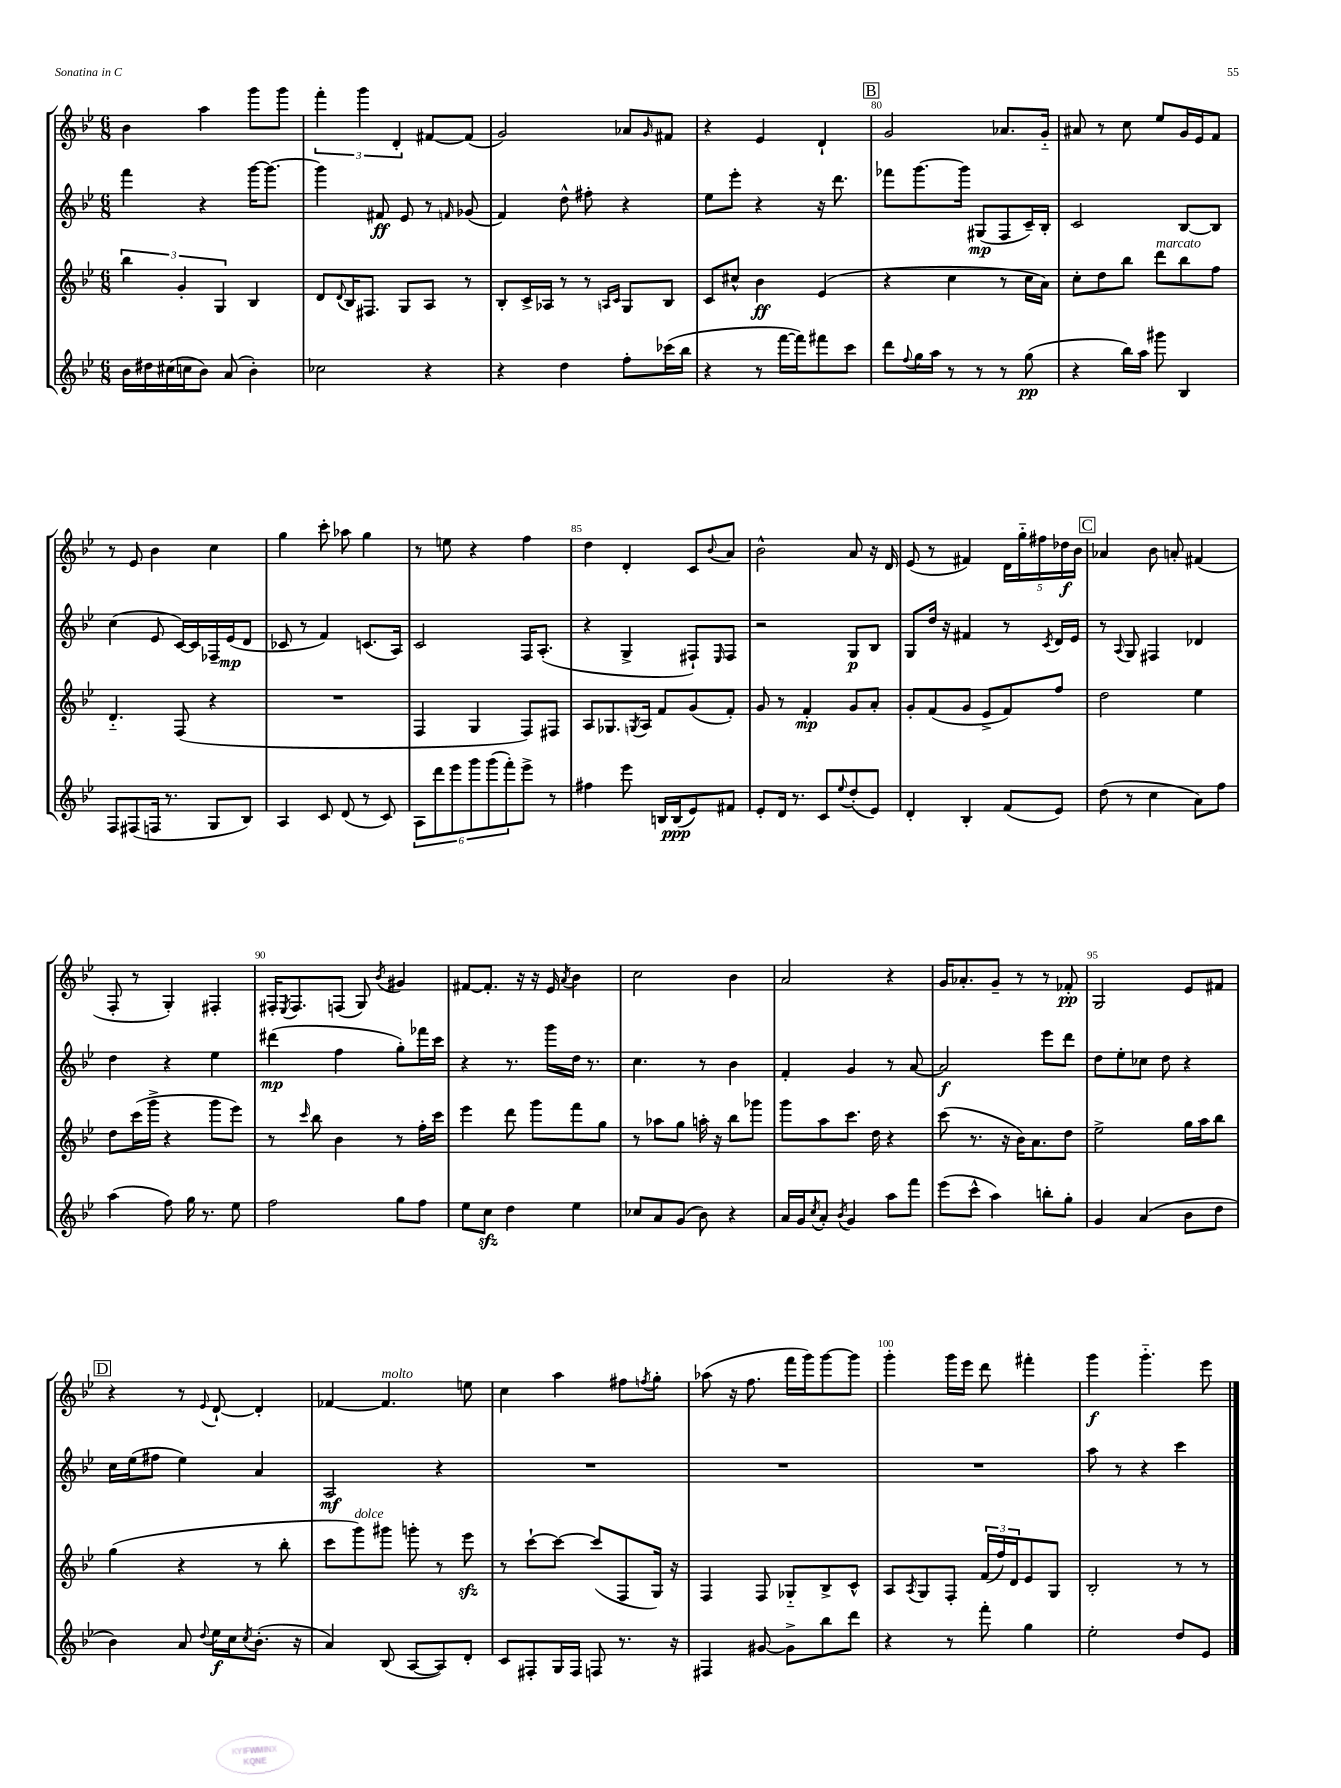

**kern	**kern	**kern	**kern
*staff4	*staff3	*staff2	*staff1
*clefG2	*clefG2	*clefG2	*clefG2
*k[b-e-]	*k[b-e-]	*k[b-e-]	*k[b-e-]
*M6/8	*M6/8	*M6/8	*M6/8
16b-\LL	6bb-\	4fff\	4b-\
16dd#\	.	.	.
(16cc#\	.	.	.
.	6g'/	.	.
16cc\J	.	.	.
8b-\J)	.	4r	4aa\
.	6G/	.	.
(8a/	.	.	.
4b-'\)	4B-/	[16ggg\LK	8ggg\L
.	.	8.ggg\_J	.
.	.	.	8ggg\J
=	=	=	=
2cc-\	8d/L	4ggg\]	6fff'\
.	8qqd/	.	.
.	16B-/K	.	.
.	.	.	6ggg\
.	8.F#/J	.	.
.	.	8f#/	.
.	.	.	6d'/
.	8G/L	8e-/	.
4r	8A/J	8r	[8f#/L
.	.	16qqf/	.
.	8r	(8g-/	(8f#/]J
=	=	=	=
4r	8B-'/L	4f/)	2g/)
.	16c^/L	.	.
.	16A-/JJ	.	.
4dd\	8r	8dd^^\	.
.	8r	8ff#'\	.
.	16qqA/LL	.	.
.	16qqc/JJ	.	.
8ff'\L	8G/L	4r	8a-/L
.	.	.	16qqg/
(16ccc-\L	8B-/J	.	8f#/J
16bb-\JJ	.	.	.
=	=	=	=
4r	8c/L	8ee-\L	4r
.	8cc#^^/J	8eee-'\J	.
8r	4b-\	4r	4e-/
[16fff\LL	.	.	.
16fff\]J)	.	.	.
8fff#\	(4e-/	16r	4d`/
.	.	8.ddd\	.
8ccc\J	.	.	.
=	=	=	=
8ddd\L	4r	8fff-\L	2g/
8qqff/	.	.	.
16gg\L	.	[8.ggg\	.
16aa\JJ	.	.	.
8r	4cc\	.	.
.	.	16ggg\]Jk	.
8r	.	(8G#/L	.
8r	8r	8F/	8.a-/L
(8gg\	16cc\LL	16c~/L)	.
.	16a\JJ)	16B-'/JJ	16g'~/Jk
=	=	=	=
4r	8cc'\L	2c/	8a#/
.	8dd\	.	8r
16bb-\LL)	8bb-\J	.	8cc\
16aa\JJ	.	.	.
8ggg#\	8ddd\L	.	8ee-/L
4B-/	8bb-\	[8B-/L	16g/L
.	.	.	16e-/J
.	8ff\J	8B-/]J	8f/J
=	=	=	=
8F/L	4.d'~/	(4cc\	8r
(8F#/	.	.	8e-/
16F/Jk	.	8e-/	4b-\
8.r	.	.	.
.	(8F/	[16c/LL)	.
.	.	16c/]	.
8G/L	4r	16F-~/	4cc\
.	.	(16e-/J	.
8B-/J)	.	8d/J	.
=	=	=	=
4A/	2.r	8c-/	4gg\
.	.	8r	.
8c/	.	4f/)	8ccc'\
(8d/	.	.	8aa-\
8r	.	(8.c/L	4gg\
8c/)	.	.	.
.	.	16A/Jk)	.
=	=	=	=
12A\L	4F/	2c/	8r
12ddd\	.	.	.
.	.	.	8ee\
12eee-\	.	.	.
12ggg\	4G/	.	4r
(12ggg\	.	.	.
12fff'\)	.	.	.
8eee-^\J	8F/L)	16F/LK	4ff\
.	.	(8.A'/J	.
8r	8F#/J	.	.
=	=	=	=
4ff#\	8A/L	4r	4dd\
.	8.G-/	.	.
8eee-\	.	4G^/	4d'/
.	8qG/	.	.
.	16A/Jk	.	.
16B/LL	8f/L	.	.
(16B/J	.	.	.
8e-/)	(8g/	8F#`/L)	8c/L
.	.	16qqE-/	8qqb-/
8f#/J	8f'/J)	8F#/J	8a/J
=	=	=	=
8e-'/L	8g/	2r	2b-^^\
16d/Jk	8r	.	.
8.r	.	.	.
.	4f'/	.	.
8c/L	.	.	.
8qqee-/	.	.	.
(8dd'/	8g/L	8G/L	8a/
8e-/J)	8a'/J	8B-/J	16r
.	.	.	16d/
=	=	=	=
4d'/	8g'/L	8G/L	(8e-/
.	(8f/	16dd/Jk	8r
.	.	16r	.
4B-'/	8g/J	4f#/	4f#/)
.	8e-^/L	.	.
(8f/L	8f/)	8r	20d\LL
.	.	.	20gg'~\
.	.	.	20ff#\
.	.	8qc/	.
8e-/J)	8ff/J	16d/LL	.
.	.	.	20dd-\
.	.	16e-/JJ	.
.	.	.	20b-\JJ
=	=	=	=
(8dd\	2dd\	8r	4a-/
.	.	8qqA/	.
8r	.	8G/	.
4cc\	.	4F#/	8b-\
.	.	.	8a'/
8a\L)	4ee-\	4d-/	(4f#/
8ff\J	.	.	.
=	=	=	=
(4aa\	8dd\L	4dd\	8F'/
.	(16ccc\L	.	8r
.	16ggg^\JJ	.	.
8ff\)	4r	4r	4G'/)
16gg\	.	.	.
8.r	.	.	.
.	8ggg\L	4ee-\	4F#'/
8ee-\	8eee-\J)	.	.
=	=	=	=
2ff\	8r	(4ddd#\	16F#'/LK
.	.	.	8qE-/
.	.	.	8.F#/
.	16qqccc/	.	.
.	8bb-\	.	.
.	4b-\	4ff\	(8F/J
.	.	.	8G/)
.	.	.	8qb-/
8gg\L	8r	8gg'\L)	4g#/
8ff\J	16ff'\LL	16fff-\L	.
.	16ccc\JJ	16ccc\JJ	.
=	=	=	=
8ee-\L	4eee-\	4r	[8f#/L
8cc\J	.	.	8.f#'/]J
4dd\	8ddd\	8.r	.
.	.	.	16r
.	8ggg\L	.	16r
.	.	16ggg\LL	16e-/
.	.	.	8qa/
4ee-\	8fff\	16dd\JJ	4b-\
.	.	8.r	.
.	8gg\J	.	.
=	=	=	=
8cc-/L	8r	4.cc\	2cc\
8a/	8aa-\L	.	.
(8g/J	8gg\J	.	.
8b-\)	16aa'\	8r	.
.	16r	.	.
4r	8bb-\L	4b-\	4b-\
.	8ggg-\J	.	.
=	=	=	=
16a/LL	8ggg\L	4f'/	2a/
16g/J	.	.	.
8qcc/	.	.	.
8a'/J	8aa\	.	.
8qb-/	.	.	.
4g/	8.ccc\J	4g/	.
.	16dd\	.	.
8aa\L	4r	8r	4r
8fff\J	.	[8a/	.
=	=	=	=
(8eee-\L	(8ccc\	2a/]	16g/LK
.	.	.	8.a-'/
8ccc^^\J	8.r	.	.
4aa\)	.	.	8g~/J
.	16r	.	.
.	16b-\LK)	.	8r
.	8.a\	.	.
8bb'\L	.	8eee-\L	8r
8gg'\J	8dd\J	8ddd\J	8f-'/
=	=	=	=
4g/	2ee-^\	8dd\L	2G/
.	.	8ee-'\	.
(4a/	.	8cc-\J	.
.	.	8dd\	.
8b-\L	16gg\LL	4r	8e-/L
.	16aa\J	.	.
8dd\J	8bb-\J	.	8f#/J
=	=	=	=
4b-\)	(4gg\	16cc\LL	4r
.	.	(16ee-\J	.
.	.	8ff#\J	.
8a/	4r	4ee-\)	8r
8qqdd/	.	.	8qqe-/
16ee-\LL	.	.	[8d`/
16cc\J	.	.	.
8qcc/	.	.	.
(8.b-'\J	8r	4a/	4d'/]
.	8bb-'\	.	.
16r	.	.	.
=	=	=	=
4a/)	8ccc\L	2A/	[4f-/
.	8ggg\)	.	.
(8B-/	8ggg#\J	.	4.f-/]
[8A/L	8ggg'\	.	.
8A/])	8r	4r	.
8d'/J	8eee-\	.	8ee\
=	=	=	=
8c/L	8r	2.r	4cc\
8F#'/	[8ccc`\L	.	.
16G/L	8ccc\_J	.	4aa\
16F#/JJ	.	.	.
8F/	(8ccc/]L	.	.
8.r	8F/	.	8ff#\L
.	.	.	8qff/
.	16G/Jk)	.	8gg'\J
16r	16r	.	.
=	=	=	=
4F#/	4F/	2.r	(8aa-\
.	.	.	16r
.	.	.	8.ff\
[8g#/	8F/	.	.
8g#^\]L	8G-'~/L	.	16fff\LL
.	.	.	16ggg\J)
8bb-\	8B-^/	.	[8ggg\
8ddd\J	8c^^/J	.	8ggg\]J
=	=	=	=
4r	8A/L	2.r	4ggg'\
.	8qA/	.	.
.	8G/	.	.
8r	8F'/J	.	16ggg\LL
.	.	.	16eee-\JJ
8fff'\	(24f/LL	.	8ddd\
.	24ff/)	.	.
.	24d/J	.	.
4gg\	8e-/	.	4fff#'\
.	8G/J	.	.
=	=	=	=
2ee-'\	2B-'/	8aa\	4ggg\
.	.	8r	.
.	.	4r	4.ggg'~\
8dd/L	8r	4ccc\	.
8e-/J	8r	.	8eee-\
==	==	==	==
*-	*-	*-	*-
